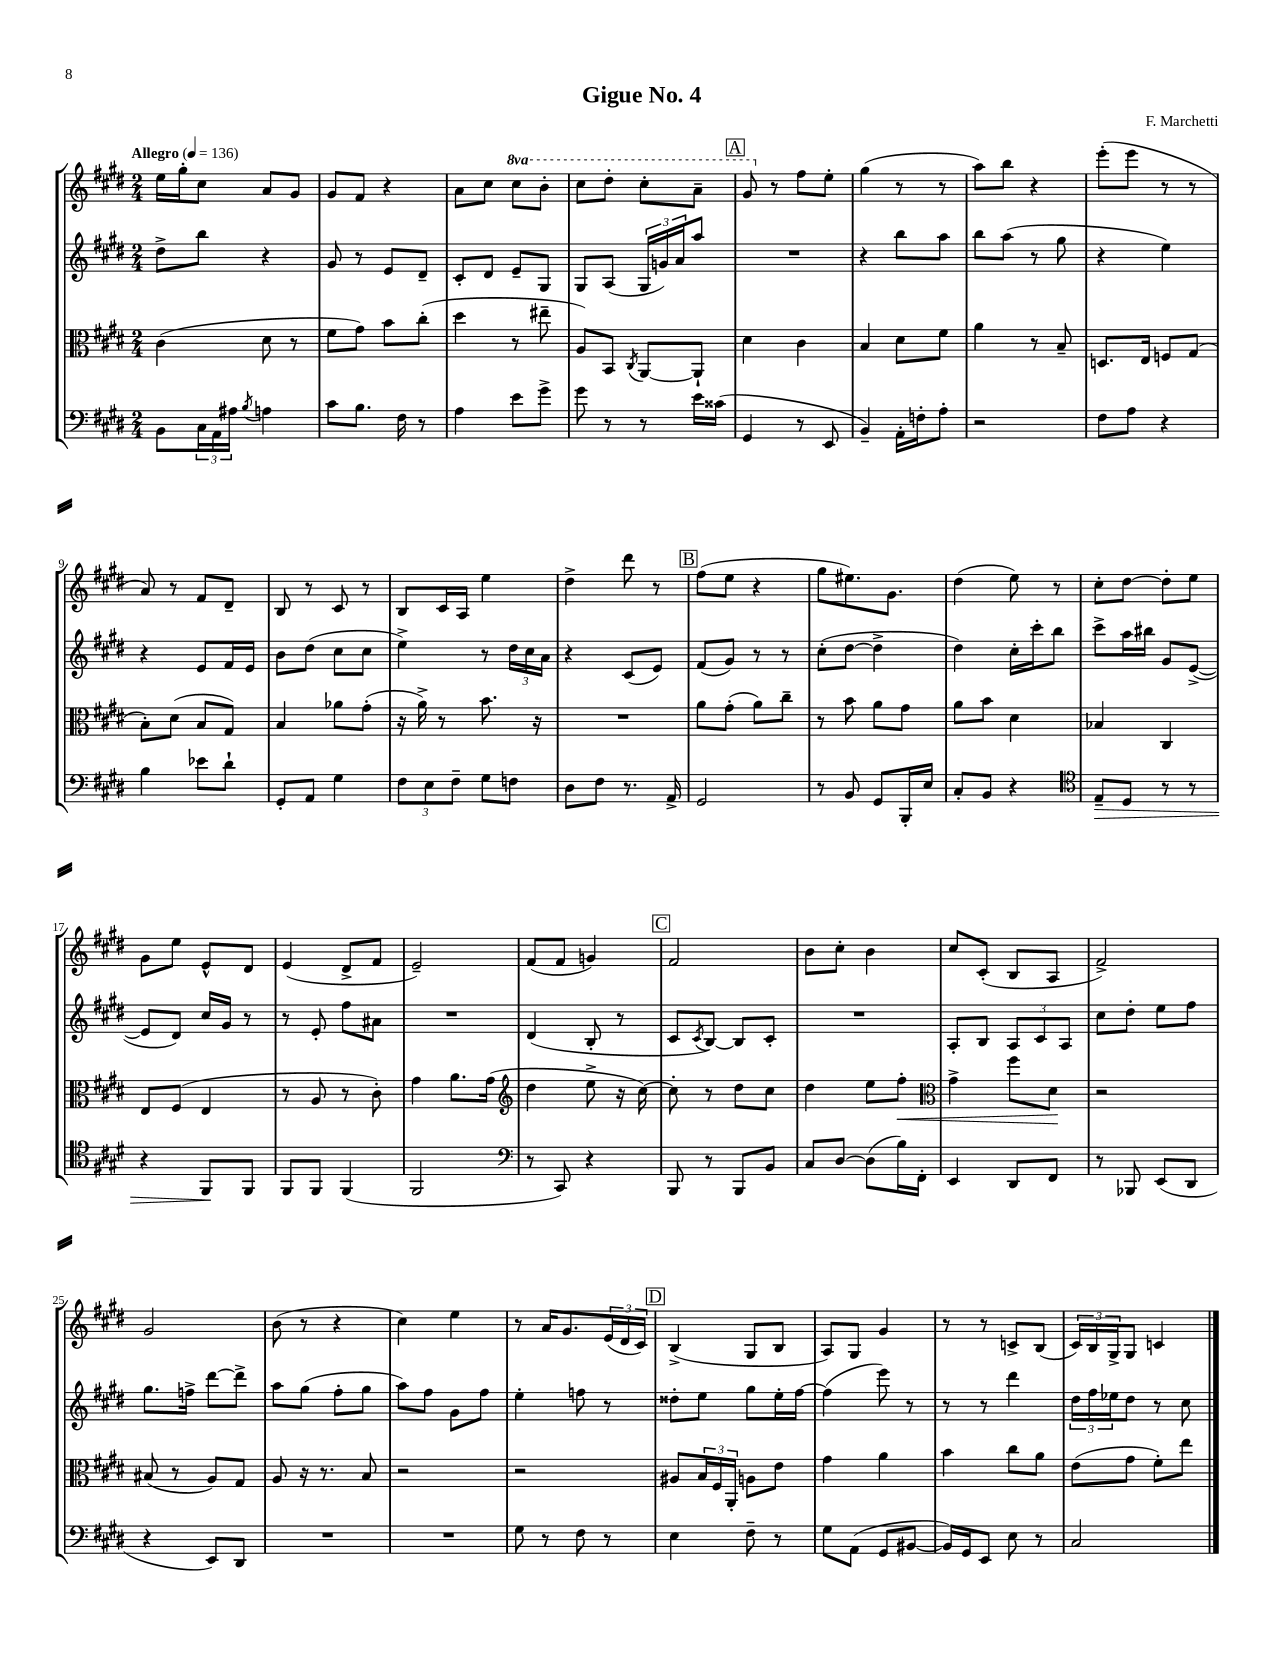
\header { title = "Gigue No. 4" composer = "F. Marchetti" }
<<
\new StaffGroup <<
\new Staff = "s0" {
    \clef treble \key e \major \numericTimeSignature \time 2/4 \set Staff.ottavationMarkups = #ottavation-simple-ordinals \tempo "Allegro" 4 = 136
    e''16 gis''16-. cis''8 a'8 gis'8 |
    gis'8 fis'8 r4 |
    a'8 cis''8 \ottava #1 cis'''8 b''8-. |
    cis'''8 dis'''8-. cis'''8-. a''8-- |
    \mark \markup { \box "A" } gis''8 \ottava #0 r8 fis''8 e''8-. |
    gis''4( r8 r8 |
    a''8) b''8 r4 |
    e'''8-.( e'''8 r8 r8 |
    a'8) r8 fis'8 dis'8-- |
    b8 r8 cis'8 r8 |
    b8 cis'16 a16 e''4 |
    dis''4-> dis'''8 r8 |
    \mark \markup { \box "B" } fis''8( e''8 r4 |
    gis''8 eis''8.) gis'8. |
    dis''4( e''8) r8 |
    cis''8-. dis''8~ dis''8-. e''8 |
    gis'8 e''8 e'8-^ dis'8 |
    e'4( dis'8-> fis'8 |
    e'2--) |
    fis'8( fis'8 g'4) |
    \mark \markup { \box "C" } fis'2 |
    b'8 cis''8-. b'4 |
    cis''8 cis'8-.( b8 a8 |
    fis'2->) |
    gis'2 |
    b'8( r8 r4 |
    cis''4) e''4 |
    r8 a'16 gis'8. \tuplet 3/2 { e'16( dis'16 cis'16) } |
    \mark \markup { \box "D" } b4->( gis8 b8 |
    a8) gis8 gis'4 |
    r8 r8 c'8-> b8( |
    \tuplet 3/2 { cis'16) b16 gis16-> } gis8 c'4 \bar "|." |
}
\new Staff = "s1" {
    \clef treble \key e \major \numericTimeSignature \time 2/4
    dis''8-> b''8 r4 |
    gis'8 r8 e'8 dis'8-- |
    cis'8-. dis'8 e'8-- gis8 |
    gis8 a8( \tuplet 3/2 { gis16 g'16) a'16 } a''8 |
    \mark \markup { \box "A" } R2 |
    r4 b''8 a''8 |
    b''8 a''8( r8 gis''8 |
    r4 e''4) |
    r4 e'8 fis'16 e'16 |
    b'8 dis''8( cis''8 cis''8 |
    e''4->) r8 \tuplet 3/2 { dis''16 cis''16 a'16 } |
    r4 cis'8( e'8) |
    \mark \markup { \box "B" } fis'8( gis'8) r8 r8 |
    cis''8-.( dis''8~ dis''4-> |
    dis''4) cis''16-. cis'''16-. b''8 |
    cis'''8-> a''16 bis''16 gis'8 e'8~->( |
    e'8 dis'8) cis''16 gis'16 r8 |
    r8 e'8-. fis''8 ais'8 |
    R2 |
    dis'4( b8-. r8 |
    \mark \markup { \box "C" } cis'8 \acciaccatura { cis'8 } b8~) b8 cis'8-. |
    R2 |
    a8-. b8 \tuplet 3/2 { a8 cis'8 a8 } |
    cis''8 dis''8-. e''8 fis''8 |
    gis''8. f''16-> dis'''8~ dis'''8-> |
    a''8 gis''8( fis''8-. gis''8 |
    a''8) fis''8 gis'8 fis''8 |
    e''4-. f''8 r8 |
    \mark \markup { \box "D" } disis''8-. e''8 gis''8 e''16-. fis''16~ |
    fis''4( e'''8) r8 |
    r8 r8 dis'''4 |
    \tuplet 3/2 { dis''16 fis''16 ees''16 } dis''8 r8 cis''8 \bar "|." |
}
\new Staff = "s2" {
    \clef alto \key e \major \numericTimeSignature \time 2/4
    cis'4( dis'8 r8 |
    fis'8 gis'8) b'8 cis''8-.( |
    dis''4 r8 eis''8-- |
    a8) b,8 \acciaccatura { cis8 } a,8~ a,8-! |
    \mark \markup { \box "A" } dis'4 cis'4 |
    b4 dis'8 fis'8 |
    a'4 r8 b8-- |
    d8. e16 f8 gis8( |
    b8-.) dis'8( b8 gis8) |
    b4 aes'8 gis'8-.( |
    r16 a'16->) r8 b'8. r16 |
    R2 |
    \mark \markup { \box "B" } a'8 gis'8-.( a'8) cis''8-- |
    r8 b'8 a'8 gis'8 |
    a'8 b'8 dis'4 |
    bes4 cis4 |
    e8 fis8( e4 |
    r8 a8 r8 cis'8-.) |
    gis'4 a'8. gis'16( |
    \clef treble dis''4 e''8-> r16 cis''16~) |
    \mark \markup { \box "C" } cis''8-. r8 dis''8 cis''8 |
    dis''4 e''8 fis''8-.\< |
    \clef alto gis'4-> fis''8 dis'8\! |
    r2 |
    bis8( r8 a8) gis8 |
    a8 r16 r8. b8 |
    r2 |
    r2 |
    \mark \markup { \box "D" } ais8 \tuplet 3/2 { b16 fis16 a,16-. } a8 e'8 |
    gis'4 a'4 |
    b'4 cis''8 a'8 |
    e'8( gis'8 fis'8-.) e''8 \bar "|." |
}
\new Staff = "s3" {
    \clef bass \key e \major \numericTimeSignature \time 2/4
    b,8 \tuplet 3/2 { cis16 a,16 ais16 } \acciaccatura { b8 } a4 |
    cis'8 b8. fis16 r8 |
    a4 e'8 gis'8-> |
    gis'8 r8 r8 e'16 cisis'16( |
    \mark \markup { \box "A" } gis,4 r8 e,8 |
    b,4--) a,16-. f16-. a8-. |
    r2 |
    fis8 a8 r4 |
    b4 ees'8 dis'8-! |
    gis,8-. a,8 gis4 |
    \tuplet 3/2 { fis8 e8 fis8-- } gis8 f8 |
    dis8 fis8 r8. a,16-> |
    \mark \markup { \box "B" } gis,2 |
    r8 b,8 gis,8 b,,16-. e16 |
    cis8-. b,8 r4 |
    \clef tenor e8--\> dis8 r8 r8 |
    r4 fis,8\! fis,8 |
    fis,8 fis,8 fis,4( |
    fis,2 |
    \clef bass r8 cis,8) r4 |
    \mark \markup { \box "C" } b,,8 r8 b,,8 b,8 |
    cis8 dis8~ dis8( b16) fis,16-. |
    e,4 dis,8 fis,8 |
    r8 bes,,8 e,8( dis,8 |
    r4 e,8) dis,8 |
    R2 |
    R2 |
    gis8 r8 fis8 r8 |
    \mark \markup { \box "D" } e4 fis8-- r8 |
    gis8 a,8( gis,8 bis,8~ |
    bis,16) gis,16 e,8 e8 r8 |
    cis2 \bar "|." |
}
>>
>>
